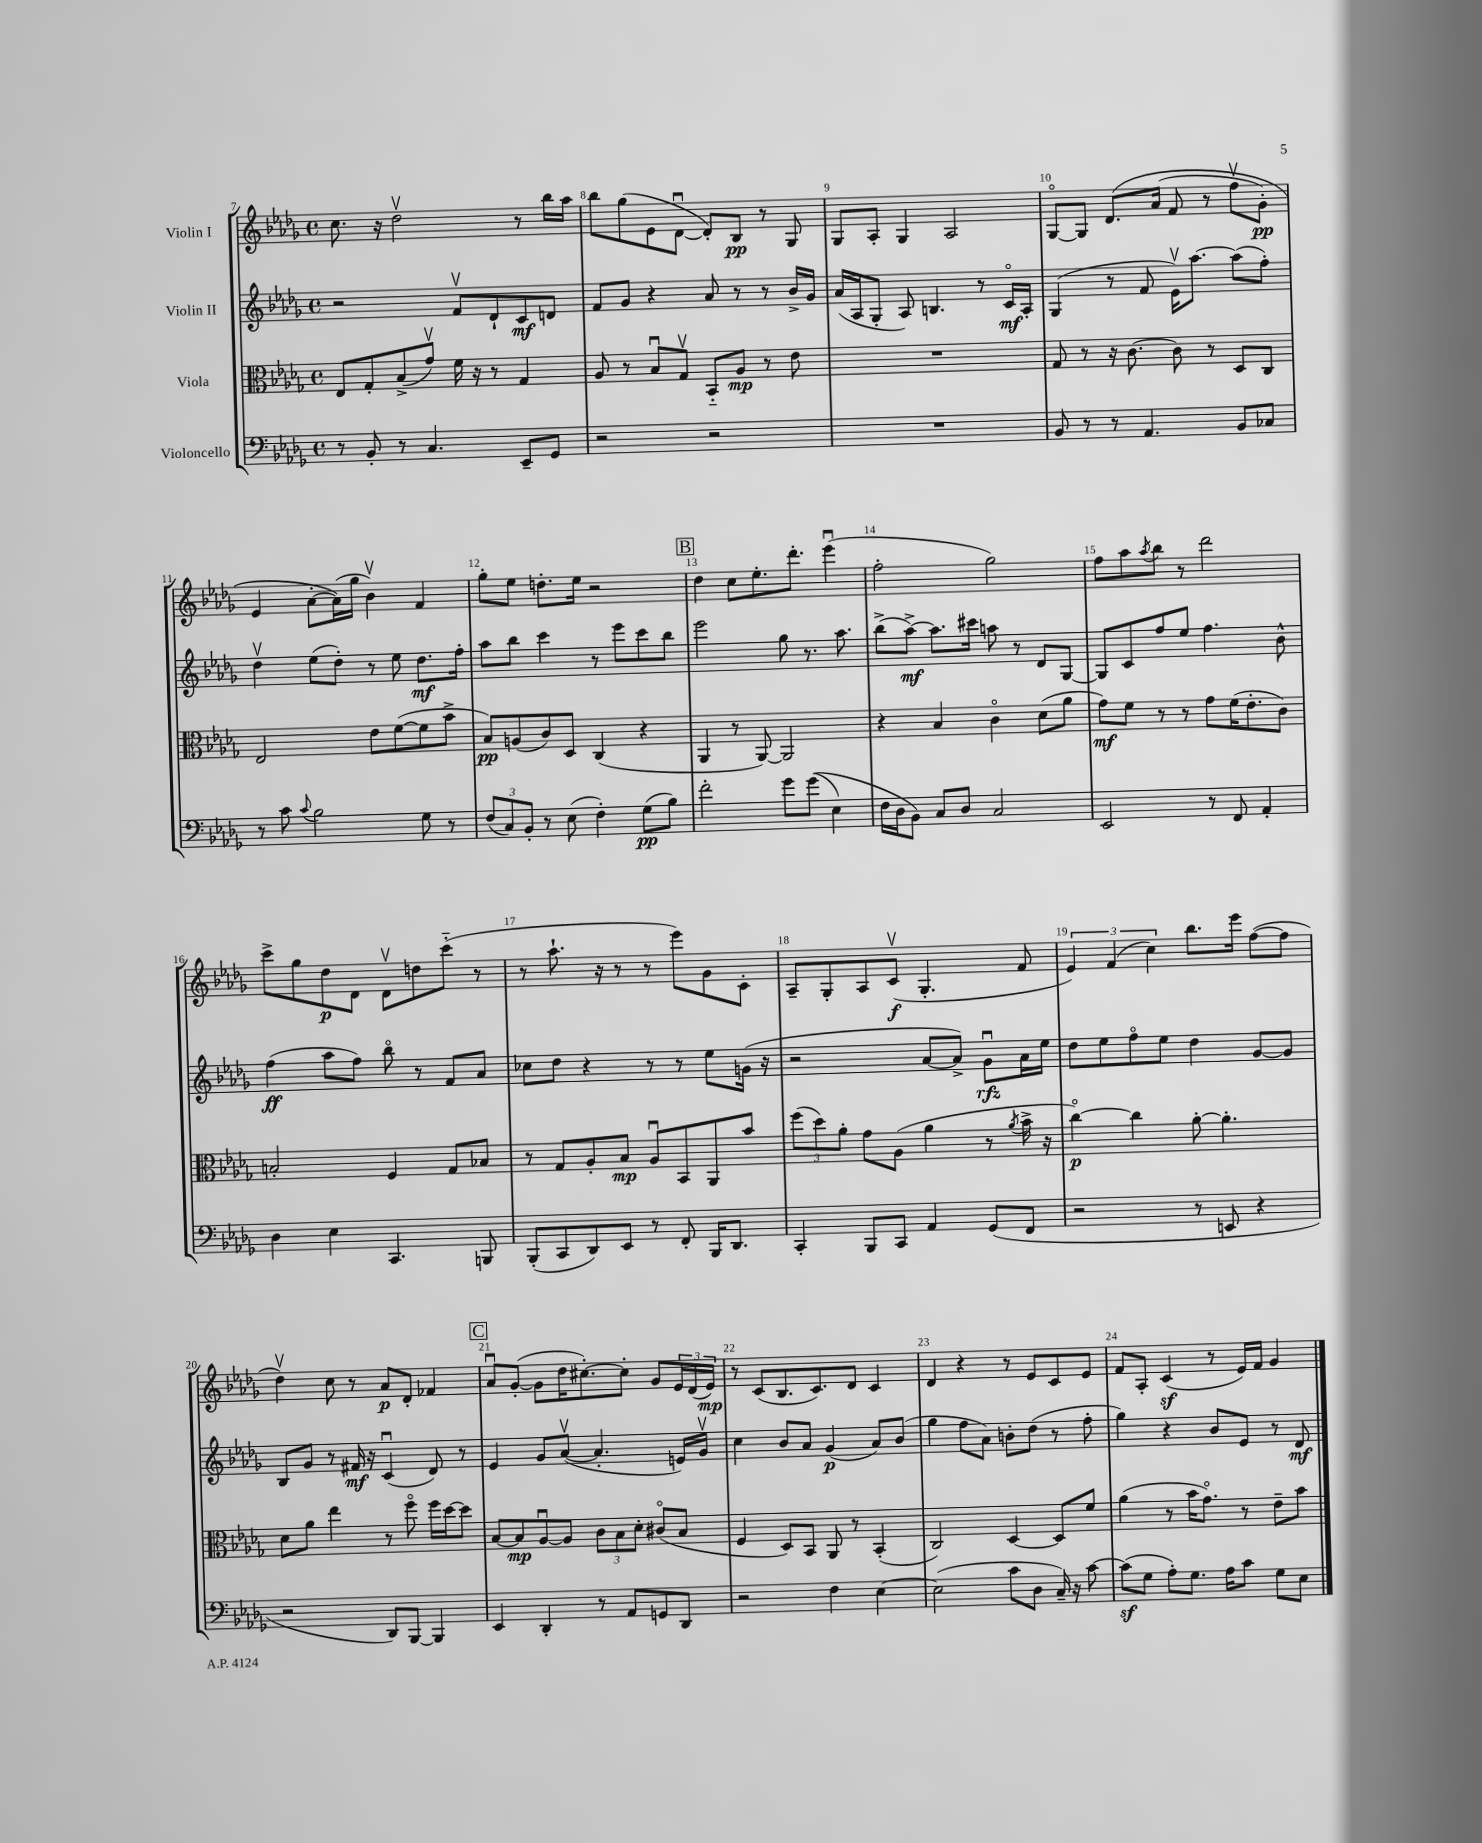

**kern	**dynam	**kern	**dynam	**kern	**dynam	**kern	**dynam
*part4	*part4	*part3	*part3	*part2	*part2	*part1	*part1
*staff4	*staff4	*staff3	*staff3	*staff2	*staff2	*staff1	*staff1
*I"Violoncello	*	*I"Viola	*	*I"Violin II	*	*I"Violin I	*
*clefF4	*	*clefC3	*	*clefG2	*	*clefG2	*
*k[b-e-a-d-g-]	*	*k[b-e-a-d-g-]	*	*k[b-e-a-d-g-]	*	*k[b-e-a-d-g-]	*
*M4/4	*	*M4/4	*	*M4/4	*	*M4/4	*
*met(c)	*	*met(c)	*	*met(c)	*	*met(c)	*
=7	=7	=7	=7	=7	=7	=7	=7
8r	.	8E-/L	.	2r	.	8.cc\	.
8BB-'/	.	8G-'/	.	.	.	.	.
.	.	.	.	.	.	16r	.
8r	.	(8B-^/	.	.	.	2dd-v\	.
4.C/	.	8g-v/J)	.	.	.	.	.
.	.	16f\	.	8fv/L	.	.	.
.	.	16r	.	.	.	.	.
.	.	8r	.	8d-`/	.	.	.
8EE-~/L	.	4G-/	.	8c/	mf	8r	.
8GG-/J	.	.	.	8dn/J	.	16bb-\LL	.
.	.	.	.	.	.	16aa-\JJ	.
=8	=8	=8	=8	=8	=8	=8	=8
2r	.	8A-/	.	8f/L	.	8bb-\L	.
.	.	8r	.	8g-/J	.	(8gg-\	.
.	.	8B-u/L	.	4r	.	8e-\	.
.	.	8G-v/J	.	.	.	[8d-u\J	.
2r	.	8BB-/L	.	8a-/	.	8d-'/L])	.
.	.	8A-/J	mp	8r	.	8B-/J	pp
.	.	8r	.	8r	.	8r	.
.	.	8e-\	.	16b-^/LL	.	8G-/	.
.	.	.	.	16g-/JJ	.	.	.
=9	=9	=9	=9	=9	=9	=9	=9
1r	.	1r	.	(16a-/LL	.	8G-/L	.
.	.	.	.	16A-/J	.	.	.
.	.	.	.	8G-'/J	.	8A-'/J	.
.	.	.	.	8A-/)	.	4G-/	.
.	.	.	.	4.Bn/	.	.	.
.	.	.	.	.	.	2A-/	.
.	.	.	.	8r	.	.	.
.	.	.	.	16c/LL	mf	.	.
.	.	.	.	16A-'/JJ	.	.	.
=10	=10	=10	=10	=10	=10	=10	=10
8BB-/	.	8G-/	.	(4G-/	.	[8G-/L	.
8r	.	8r	.	.	.	8G-/J]	.
8r	.	16r	.	8r	.	(8.d-/L	.
.	.	[8.c\	.	.	.	.	.
4.AA-/	.	.	.	8f/	.	.	.
.	.	.	.	.	.	(16a-/Jk	.
.	.	8c\]	.	16e-v\KL)	.	8f/	.
.	.	.	.	[8.aa-\J	.	.	.
.	.	8r	.	.	.	8r	.
8BB-/L	.	8D-/L	.	(8aa-\L]	.	8ffv\L	.
8C-X/J	.	8C/J	.	8ff'\J)	.	8g-'\J)	pp
!!LO:LB:g=z
=11	=11	=11	=11	=11	=11	=11	=11
8r	.	2E-/	.	4dd-v\	.	4e-/	.
8c\	.	.	.	.	.	.	.
8qqc/	.	.	.	.	.	.	.
2B-\	.	.	.	(8ee-\L	.	[8a-'\L	.
.	.	.	.	8dd-'\J)	.	(16a-\L])	.
.	.	.	.	.	.	16gg-\JJ	.
.	.	8e-\L	.	8r	.	4b-v\)	.
.	.	([8f\	.	8ee-\	.	.	.
8G-\	.	8f\]	.	8.dd-\L	mf	4f/	.
8r	.	8b-^\J	.	.	.	.	.
.	.	.	.	16ff'\Jk	.	.	.
=12	=12	=12	=12	=12	=12	=12	=12
(12F/L	.	8B-/L)	pp	8aa-\L	.	8gg-'\L	.
12C/)	.	.	.	.	.	.	.
.	.	(8An/	.	8bb-\J	.	8ee-\J	.
12BB-'/J	.	.	.	.	.	.	.
8r	.	8c/)	.	4ccc\	.	8.ddn'\L	.
(8E-\	.	8D-/J	.	.	.	.	.
.	.	.	.	.	.	16ee-\Jk	.
4F'\)	.	(4C/	.	8r	.	2r	.
.	.	.	.	8eee-\L	.	.	.
(8G-\L	pp	4r	.	8ccc\	.	.	.
8B-\J)	.	.	.	8bb-\J	.	.	.
!!LO:REH:place=s1:t=B
=13	=13	=13	=13	=13	=13	=13	=13
2f'\	.	4AA-/	.	2eee-\	.	4dd-\	.
.	.	8r	.	.	.	8cc\L	.
.	.	[8AA-/)	.	.	.	8.ee-'\	.
8g-\L	.	2AA-/]	.	8gg-\	.	.	.
.	.	.	.	.	.	8.ddd-'\J	.
((8g-\J	.	.	.	8.r	.	.	.
4E-\)	.	.	.	.	.	(4eee-u\	.
.	.	.	.	8.aa-\	.	.	.
=14	=14	=14	=14	=14	=14	=14	=14
16F\LL	.	4r	.	(8bb-^\L	.	2ff'\	.
16D-\J	.	.	.	.	.	.	.
8BB-\J)	.	.	.	[8aa-^\J)	mf	.	.
8C/L	.	4B-/	.	8.aa-\L]	.	.	.
8D-/J	.	.	.	.	.	.	.
.	.	.	.	16ccc#X\Jk	.	.	.
2C/	.	4c\	.	8aan\	.	2gg-\)	.
.	.	.	.	8r	.	.	.
.	.	(8d-\L	.	8d-/L	.	.	.
.	.	8a-\J	.	[8G-/J	.	.	.
=15	=15	=15	=15	=15	=15	=15	=15
2EE-/	.	8g-\L)	mf	8G-/L]	.	8ff\L	.
.	.	8f\J	.	8c/	.	8aa-\	.
.	.	.	.	.	.	8qaa-/	.
.	.	8r	.	8ff/	.	8bb-\J	.
.	.	8r	.	8ee-/J	.	8r	.
8r	.	8g-\L	.	4.ff\	.	2ddd-\	.
8FF/	.	(16f\K	.	.	.	.	.
.	.	8.e-'\	.	.	.	.	.
4AA-'/	.	.	.	.	.	.	.
.	.	8c\J)	.	8b-^^\	.	.	.
!!LO:LB:g=z
=16	=16	=16	=16	=16	=16	=16	=16
4D-\	.	2Bn'/	.	(4ff\	ff	8ccc^\L	.
.	.	.	.	.	.	8gg-\	.
4E-\	.	.	.	8aa-\L	.	8dd-\	p
.	.	.	.	8ff\J)	.	8d-\J	.
4.CC/	.	4F/	.	8bb-\	.	8d-v\L	.
.	.	.	.	8r	.	8ddn\	.
.	.	8G-/L	.	8f/L	.	(8ccc\J	.
8BBBn/	.	8B-X/J	.	8a-/J	.	8r	.
=17	=17	=17	=17	=17	=17	=17	=17
(8BBB-'/L	.	8r	.	8cc-X\L	.	8r	.
8CC/	.	8G-/L	.	8dd-\J	.	8.aa-`\	.
8DD-/)	.	8A-'/	.	4r	.	.	.
.	.	.	.	.	.	16r	.
8EE-/J	.	8B-/J	mp	.	.	8r	.
8r	.	8A-u/L	.	8r	.	8r	.
8FF'/	.	8BB-/	.	8r	.	8eee-\L)	.
16BBB-/KL	.	8AA-/	.	8ee-\L	.	8g-\	.
8.DD-/J	.	.	.	.	.	.	.
.	.	8b-/J	.	(16gn\Jk	.	8c'\J	.
.	.	.	.	16r	.	.	.
=18	=18	=18	=18	=18	=18	=18	=18
4CC'/	.	(12ff\L	.	2r	.	8A-~/L	.
.	.	12dd-\)	.	.	.	.	.
.	.	.	.	.	.	8G-'/	.
.	.	12a-'\J	.	.	.	.	.
8BBB-/L	.	8g-\L	.	.	.	8A-/	.
8CC/J	.	(8A-\J	.	.	.	(8cv/J	f
4AA-/	.	4a-\	.	[8a-/L	.	4.G-'/	.
.	.	.	.	8a-^/J])	.	.	.
(8GG-/L	.	8r	.	8g-u\L	rfz	.	.
.	.	8qa-/	.	.	.	.	.
8FF/J	.	16b-^\	.	16a-\L	.	8f/	.
.	.	16r	.	16ee-\JJ	.	.	.
=19	=19	=19	=19	=19	=19	=19	=19
2r	.	[4cc\)	p	8dd-\L	.	6e-/)	.
.	.	.	.	8ee-\	.	.	.
.	.	.	.	.	.	(6f/	.
.	.	4cc\]	.	8ff\	.	.	.
.	.	.	.	.	.	6cc\)	.
.	.	.	.	8ee-\J	.	.	.
8r	.	[8a-'\	.	4dd-\	.	8.bb-\L	.
8EEn/	.	4.a-'\]	.	.	.	.	.
.	.	.	.	.	.	16eee-\Jk	.
4r	.	.	.	[8g-/L	.	([8ff\L	.
.	.	.	.	8g-/J]	.	8ff\J]	.
!!LO:LB:g=z
=20	=20	=20	=20	=20	=20	=20	=20
2r	.	8d-\L	.	8B-/L	.	4dd-v\)	.
.	.	8a-\J	.	8g-/J	.	.	.
.	.	4ee-\	.	8r	.	8cc\	.
.	.	.	.	16f#X/	mf	8r	.
.	.	.	.	16r	.	.	.
8DD-/L)	.	8r	.	(4cu/	.	8a-/L	p
[8BBB-/J	.	8ff\	.	.	.	8d-'/J	.
4BBB-/]	.	16ff\LL	.	8d-/)	.	4f-X/	.
.	.	[16dd-\J	.	.	.	.	.
.	.	8dd-\J]	.	8r	.	.	.
!!LO:REH:place=s1:t=C
=21	=21	=21	=21	=21	=21	=21	=21
4EE-/	.	[8B-/L	.	4e-/	.	8a-u/L	.
.	.	8B-/]	mp	.	.	([8g-'/J	.
4DD-'/	.	[8A-u/	.	8g-/L	.	8g-\L]	.
.	.	8A-/J]	.	([8a-v/J	.	16dd-\K	.
.	.	.	.	.	.	[8.cc#X'\)	.
8r	.	12c\L	.	4.a-'/]	.	.	.
.	.	12B-\	.	.	.	.	.
8AA-/L	.	.	.	.	.	8cc#'\J]	.
.	.	12d-'\J	.	.	.	.	.
8GGn/	.	(8c#X/L	.	.	.	8g-/L	.
8DD-/J	.	8B-/J	.	16en/LL)	.	24e-/L	.
.	.	.	.	.	.	(24d-/	.
.	.	.	.	16g-v/JJ	.	.	.
.	.	.	.	.	.	24e-/JJ)	mp
=22	=22	=22	=22	=22	=22	=22	=22
2r	.	4F/	.	4cc\	.	8r	.
.	.	.	.	.	.	(8c/L	.
.	.	8D-/L)	.	8b-/L	.	8.B-/	.
.	.	8BB-/J	.	8a-/J	.	.	.
.	.	.	.	.	.	8.c/)	.
4F\	.	8AA-/	.	(4g-/	p	.	.
.	.	8r	.	.	.	8d-/J	.
[4E-\	.	(4BB-'/	.	8a-/L)	.	4c/	.
.	.	.	.	(8b-/J	.	.	.
=23	=23	=23	=23	=23	=23	=23	=23
(2E-\]	.	2C/)	.	4gg-\	.	4d-/	.
.	.	.	.	8ff\L	.	4r	.
.	.	.	.	8a-\J)	.	.	.
8c\L	.	[4D-/	.	8bn'\L	.	8r	.
8D-\J	.	.	.	(8dd-\J	.	8e-/L	.
16C~/)	.	8D-/L]	.	8r	.	8c/	.
16r	.	.	.	.	.	.	.
[8c\	.	8f/J	.	8ff'\	.	8e-/J	.
=24	=24	=24	=24	=24	=24	=24	=24
(8cz\L]	.	(4a-\	.	4gg-\)	.	8f/L	.
8G-\J	.	.	.	.	.	8A-'/J	.
8A-'\L)	.	8r	.	4r	.	(4cz/	.
8.G-\J	.	16b-\KL	.	.	.	.	.
.	.	8.g-\J)	.	.	.	.	.
.	.	.	.	8b-/L	.	8r	.
16A-\KL	.	.	.	.	.	.	.
8c\J	.	8r	.	8e-/J	.	16e-/LL)	.
.	.	.	.	.	.	16f/JJ	.
8G-\L	.	8e-~\L	.	8r	.	4g-/	.
8E-\J	.	8b-\J	.	8d-/	mf	.	.
==	==	==	==	==	==	==	==
*-	*-	*-	*-	*-	*-	*-	*-
